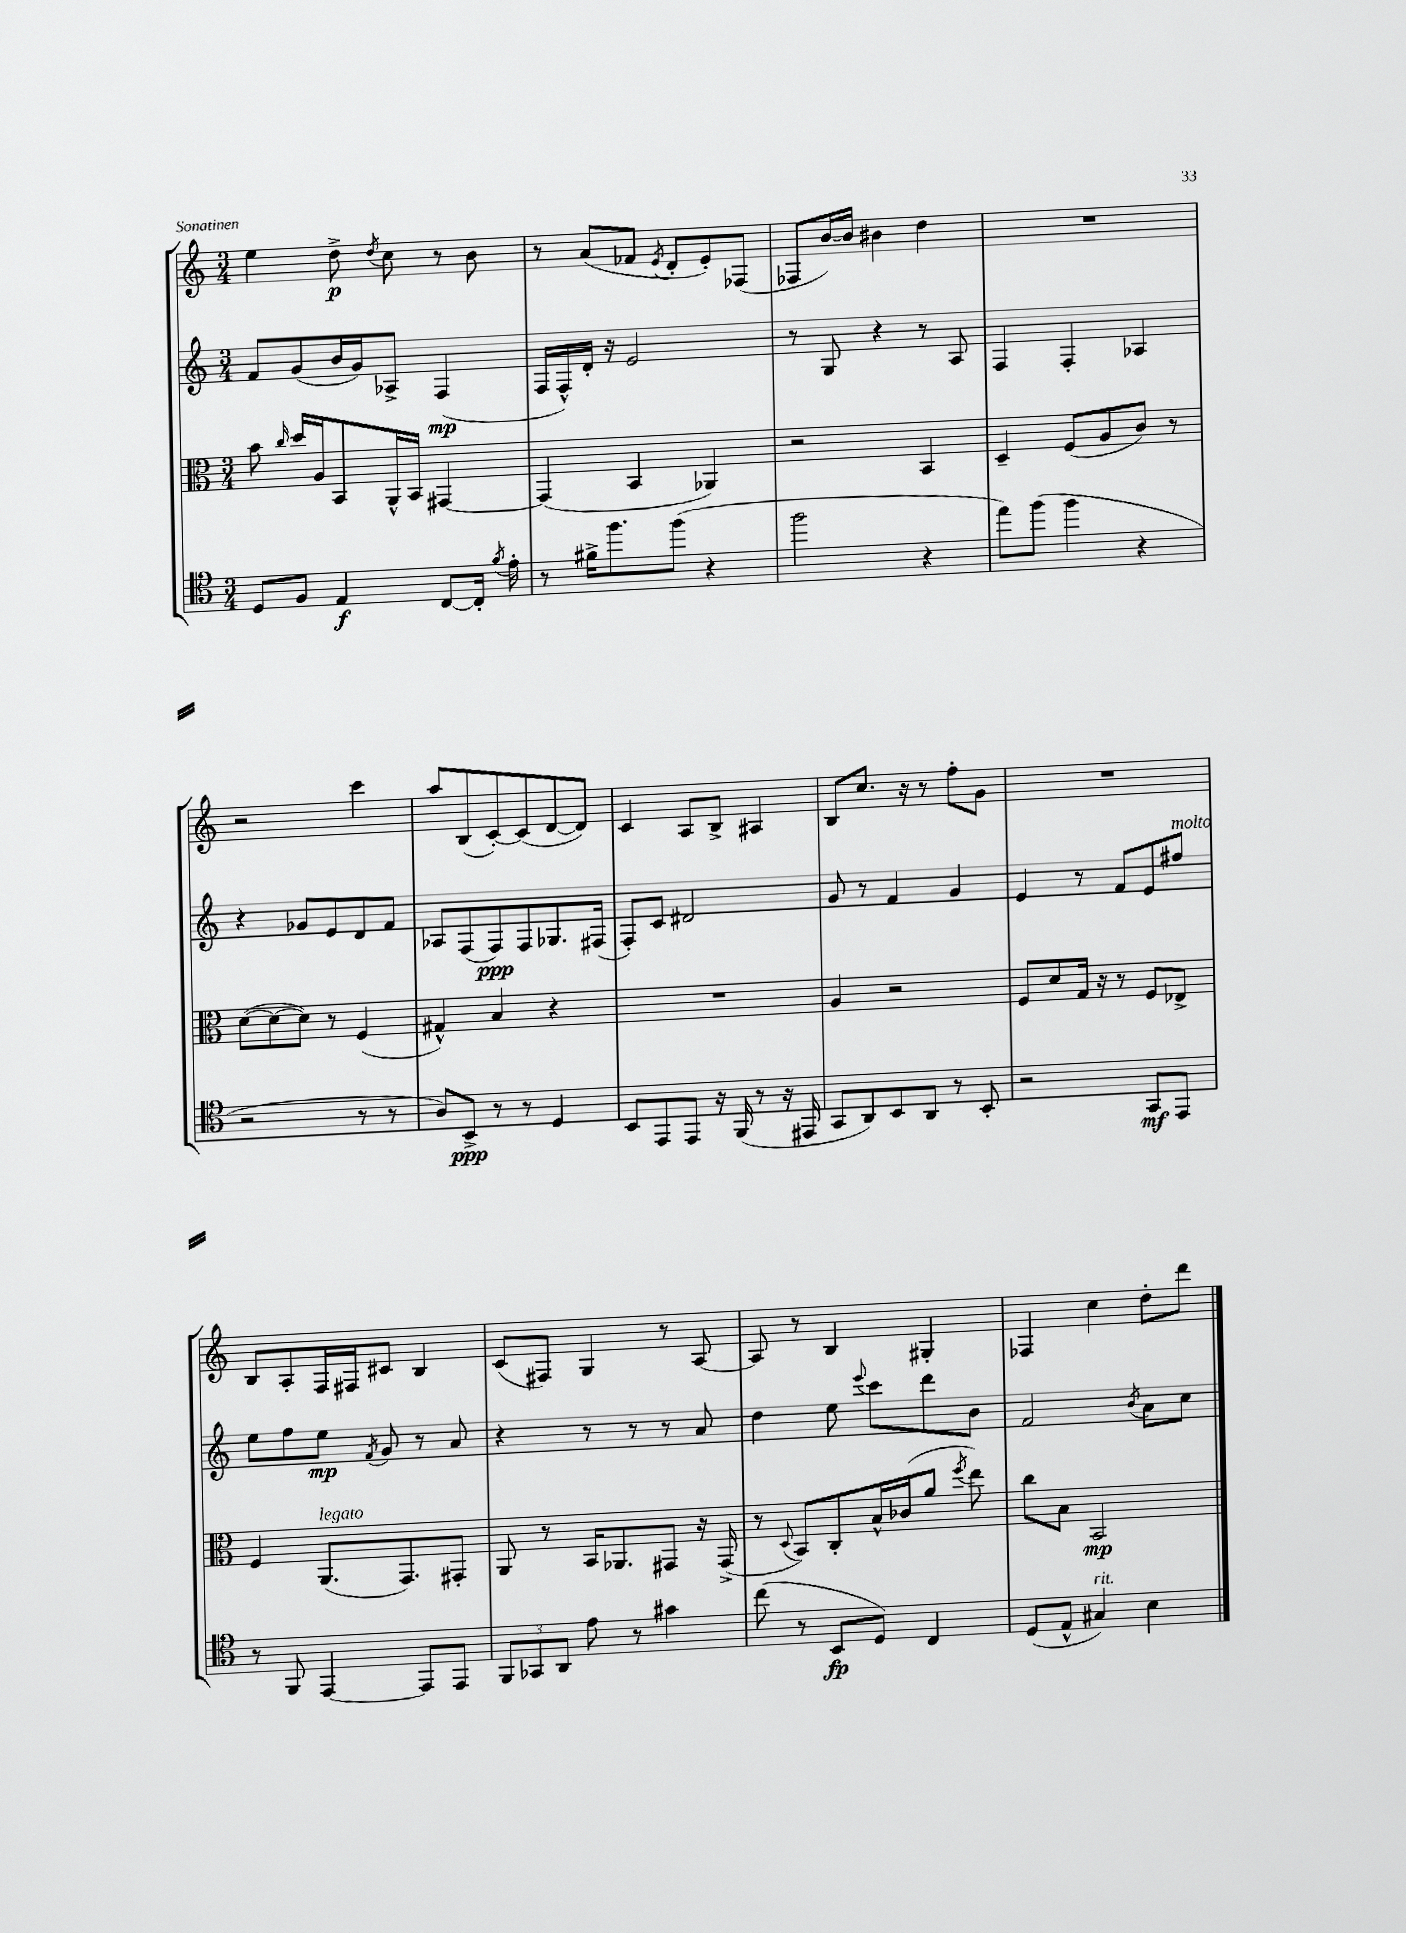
<<
\new StaffGroup <<
\new Staff = "s0" {
    \clef treble \key c \major \numericTimeSignature \time 3/4
    \autoBeamOff e''4 d''8->\p \acciaccatura { d''8 } c''8 r8 b'8 |
    r8 a'8[( fes'8] \acciaccatura { e'8 } d'8[-. e'8-.) fes8]( |
    fes8[ b'16~) b'16] bis'4 d''4 |
    R2. |
    r2 c'''4 |
    a''8[ b8( c'8~-.) c'8( d'8~ d'8]) |
    c'4 a8[ b8]-> ais4 |
    b8[ c''8.] r16 r8 f''8[-. g'8] |
    R2. |
    b8[ a8-. f16 fis16 cis'8] b4 |
    c'8[( fis8]) g4 r8 a8~ |
    a8 r8 b4 gis4-. |
    fes4 c''4 d''8[-. d'''8] \bar "|." |
}
\new Staff = "s1" {
    \clef treble \key c \major \numericTimeSignature \time 3/4
    \autoBeamOff f'8[ g'8( b'16 g'16) aes8]-> f4\mp( |
    f16[ f16-^) d'16]-. r16 e'2 |
    r8 g8 r4 r8 a8 |
    f4 f4-. aes4 |
    r4 ges'8[ e'8 d'8 f'8] |
    aes8[ f8( f8\ppp) f8 ges8. fis16]( |
    f8[-.) c'8] dis'2 |
    g'8 r8 f'4 g'4 |
    e'4 r8 f'8[ e'8 fis''8]^\markup { \italic "molto" } |
    e''8[ f''8 e''8]\mp \acciaccatura { f'8 } g'8 r8 a'8 |
    r4 r8 r8 r8 a'8 |
    d''4 e''8 \appoggiatura { e'''8 } c'''8[ d'''8 b'8] |
    f'2 \acciaccatura { b'8 } a'8[ c''8] \bar "|." |
}
\new Staff = "s2" {
    \clef alto \key c \major \numericTimeSignature \time 3/4
    \autoBeamOff b'8 \grace { c''16 } d''16[ a16 b,8 a,16-^ b,16] gis,4~ |
    gis,4( b,4 aes,4) |
    r2 b,4 |
    d4-- f8[( a8 c'8]) r8 |
    d'8[~( d'8~ d'8]) r8 f4( |
    gis4-^) b4 r4 |
    R2. |
    a4 r2 |
    f8[ d'8 g16] r16 r8 f8[ ees8]-> |
    f4 a,8.[^\markup { \italic "legato" }( g,8.) gis,8]-. |
    a,8 r8 b,16[ aes,8. gis,8] r16 gis,16->( |
    r8 \appoggiatura { d8 } b,8[) c8-. b16-^ ces'16( a'8] \acciaccatura { f''8 } e''8) |
    c''8[ b8] b,2\mp \bar "|." |
}
\new Staff = "s3" {
    \clef tenor \key c \major \numericTimeSignature \time 3/4
    \autoBeamOff d8[ f8] e4\f c8[~ c16]-. \acciaccatura { f'8 } e'16-. |
    r8 fis'16[-> f''8. f''8]( r4 |
    f''2 r4 |
    e''8[) f''8]( f''4 r4 |
    r2 r8 r8 |
    a8[) b,8]->\ppp r8 r8 d4 |
    b,8[ e,8 e,8] r16 f,16( r8 r16 eis,16 |
    g,8[ a,8) b,8 a,8] r8 b,8-. |
    r2 g,8[\mf e,8] |
    r8 f,8 e,4~ e,8[ e,8] |
    \tuplet 3/2 { f,8[ ges,8 a,8] } e'8 r8 gis'4 |
    c''8( r8 b,8[\fp d8]) c4 |
    d8[( e8]-^ gis4^\markup { \italic "rit." }) b4 \bar "|." |
}
>>
>>
\layout { \context { \Score \remove "Bar_number_engraver" } }
